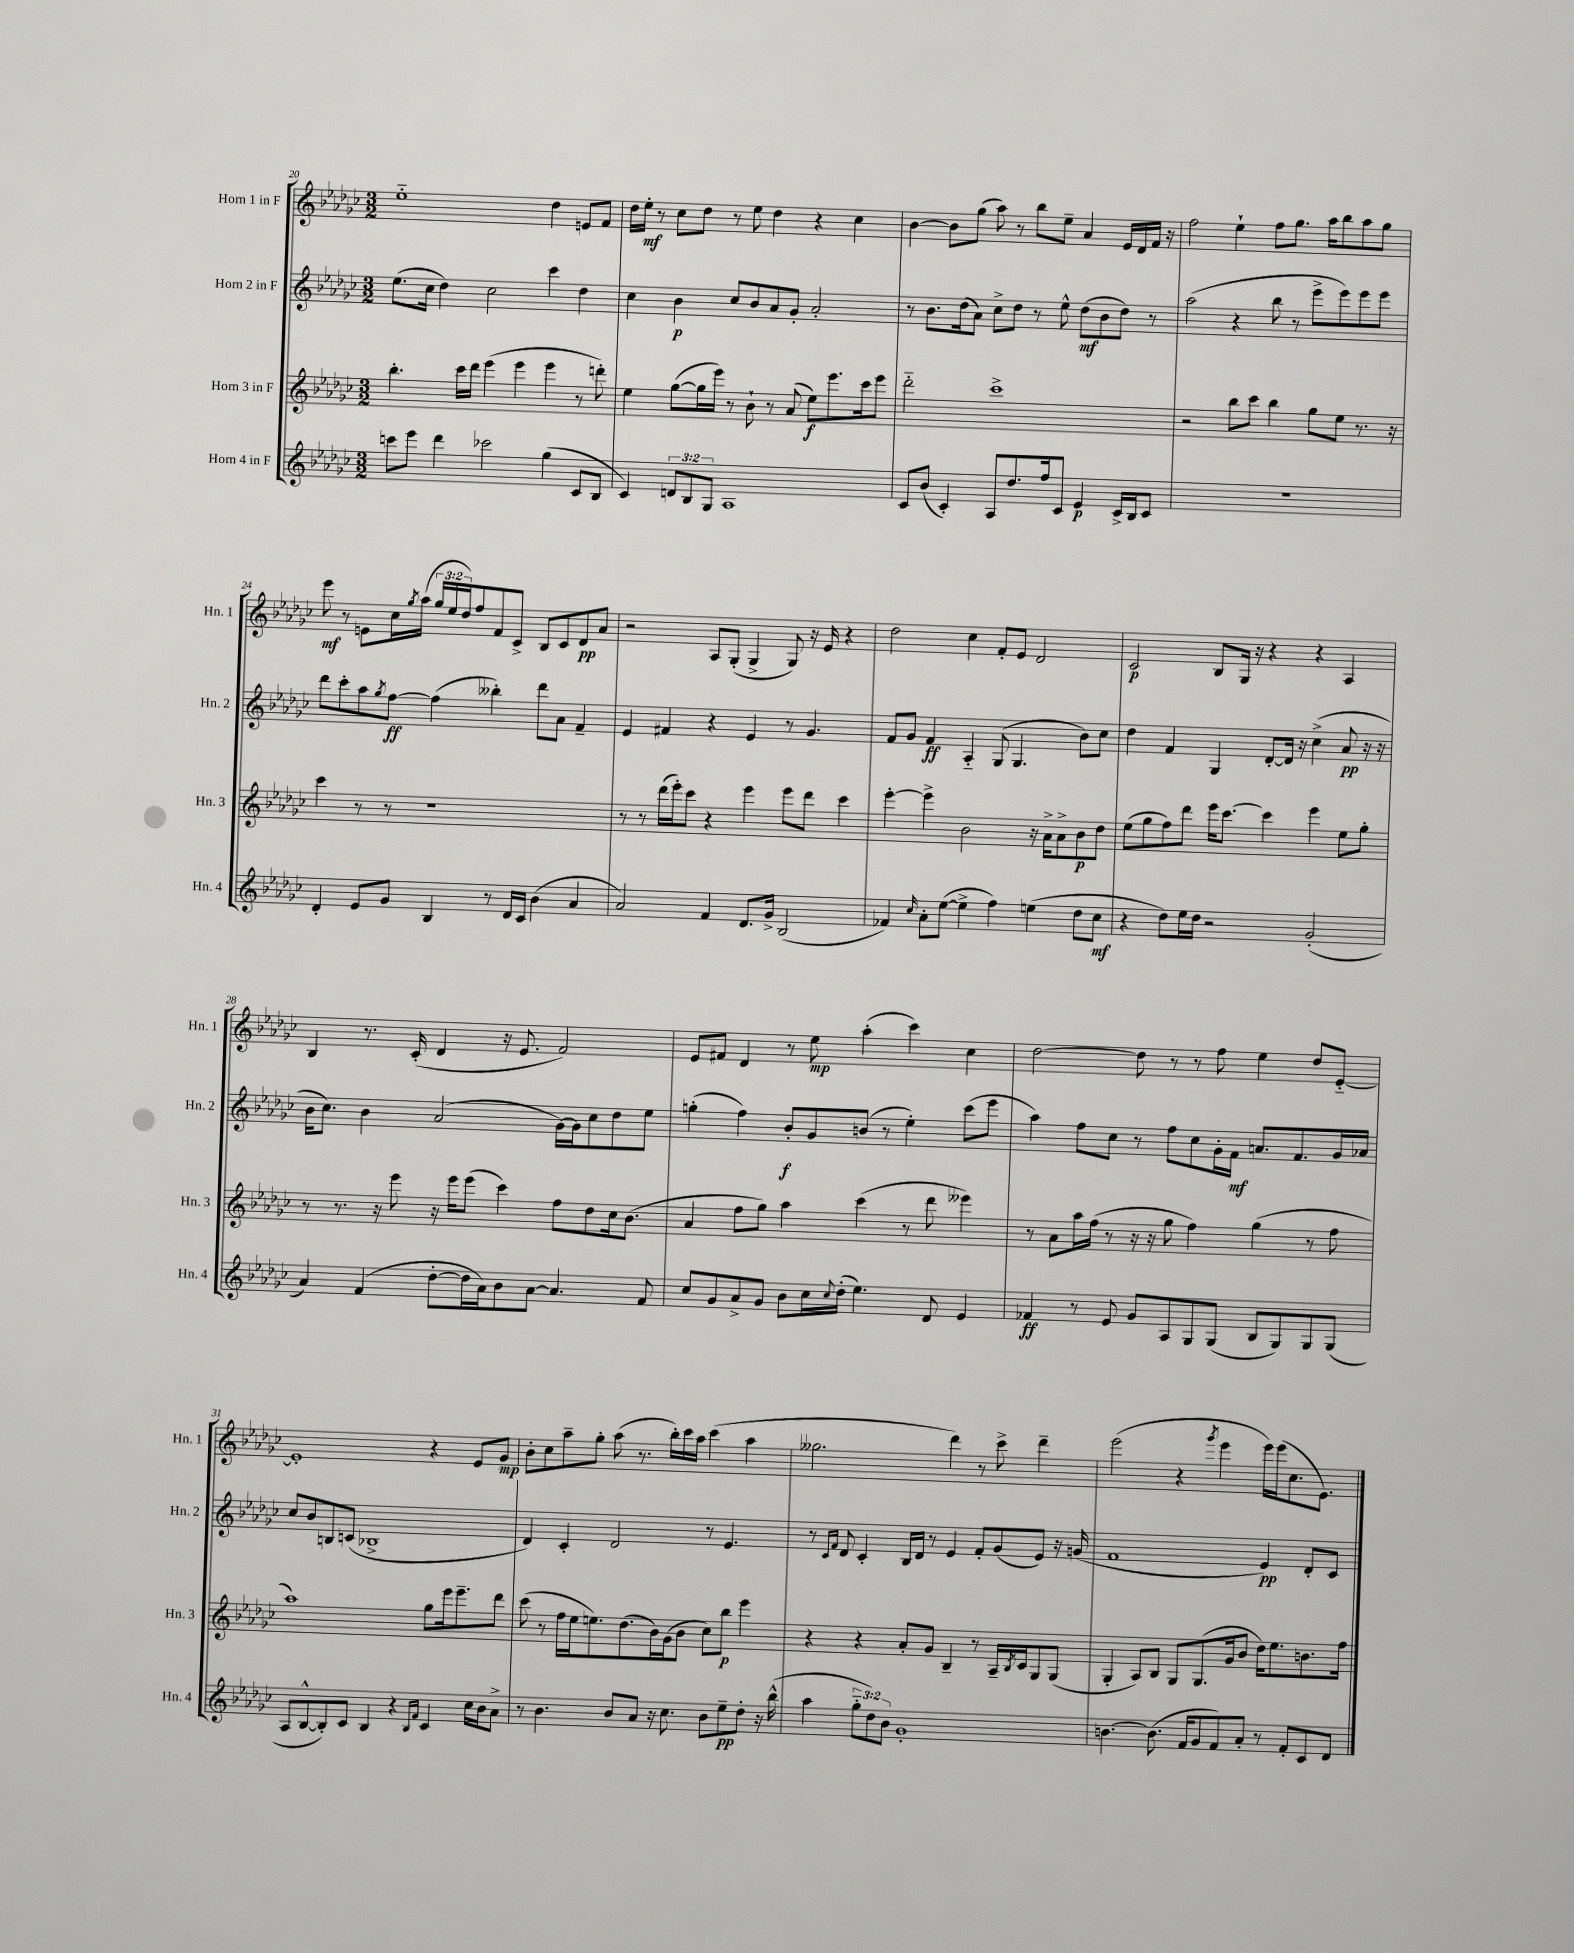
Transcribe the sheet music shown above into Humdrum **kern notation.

**kern	**kern	**kern	**kern
*staff4	*staff3	*staff2	*staff1
*clefG2	*clefG2	*clefG2	*clefG2
*k[b-e-a-d-g-c-]	*k[b-e-a-d-g-c-]	*k[b-e-a-d-g-c-]	*k[b-e-a-d-g-c-]
*M3/2	*M3/2	*M3/2	*M3/2
8ccc	4.bb-'	(8.ee-	1ee-'~
8eee-	.	.	.
.	.	16cc-	.
4ddd-	.	4dd-)	.
.	16ccc-	.	.
.	16ddd-	.	.
2ccc-	(4eee-	2cc-	.
.	4eee-	.	.
(4gg-	4eee-	4ccc-	4dd-
8c-	8r	4dd-	8e
8B-	8ddd')	.	8f
=	=	=	=
4c-)	4ee-	4cc-	16dd-
.	.	.	16ee-'
.	.	.	8r
12d	([8gg-	4b-	8cc-
12B-	.	.	.
.	16gg-]	.	8dd-
12G-	.	.	.
.	16eee-)	.	.
1A-	8r	8cc-	8r
.	8b-`	8b-	8ee-
.	8r	8a-	4dd-
.	(8a-	8g-'	.
.	8ee-)	2a-'	4r
.	8.eee-	.	.
.	.	.	4cc-
.	16ccc-	.	.
.	8eee-	.	.
=	=	=	=
8c-	2ddd-'~	8r	[4b-
(8b-	.	8.b-	.
4c-')	.	.	8b-]
.	.	(16dd-	.
.	.	8a-)	(8gg-
8A-	1ccc-^	8cc-^	8aa-)
8.dd-	.	8dd-	8r
.	.	8r	8bb-
16ff	.	.	.
8c-	.	8ee-^^	8ee-~
4e-	.	(8dd-	4a-
.	.	8b-	.
16c-^	.	8dd-)	16e-
16B-	.	.	16d-
8c-	.	8r	16f
.	.	.	16r
=	=	=	=
1.r	2r	(2aa-	2ff
.	8bb-	4r	4ee-`
.	8ccc-	.	.
.	4bb-	8bb-	8ff
.	.	8r	8.gg-
.	8gg-	8eee-^	.
.	.	.	16aa-
.	8ee-	8eee-)	8bb-
.	8.r	8eee-	8aa-
.	.	8eee-	8gg-
.	16r	.	.
=	=	=	=
4d-'	4ccc-	8ddd-	8eee-
.	.	8ccc-'	8r
8e-	8r	8aa-	8e
.	.	8qgg-	.
8g-	8r	[8ff	16cc-
.	.	.	8qgg-
.	.	.	(16aa-
4B-	1r	(4ff]	24gg-
.	.	.	24ee-
.	.	.	24dd-)
.	.	.	8ff
8r	.	4bb--')	8f
16d-	.	.	8c-^
16c-	.	.	.
(4b-	.	8ddd-	8B-
.	.	8a-	8c-
4a-	.	4f~	8d-
.	.	.	8a-
=	=	=	=
2a-)	8r	4e-	2r
.	8r	.	.
.	(16ddd-	4f#	.
.	16eee-')	.	.
.	8ccc-	.	.
4f	4r	4r	8A-
.	.	.	(8G-'
8.d-	4eee-	4e-	4G-^
16g-^	.	.	.
(2B-	8eee-	8r	8G-)
.	8ddd-	4.g-	16r
.	.	.	16e-
.	4ccc-	.	4r
=	=	=	=
4f-)	[4eee-'	8f	2dd-
.	.	8g-	.
16qqcc-	.	.	.
8a-'	4eee-^]	4f	.
([8ee-	.	.	.
4ee-^]	2b-	4A-'~	4cc-
4ff)	.	(8G-	8f'
.	.	4.G-	8e-
(4ee	16r	.	2d-
.	16a-^	.	.
.	8a-^	.	.
8dd-	8b-	8b-)	.
8cc-	8dd-	8cc-	.
=	=	=	=
4r	(8ee-	4dd-	2c-
.	8gg-	.	.
8dd-)	8ff)	4f	.
16ee-	8ddd-	.	.
16dd-	.	.	.
2r	16eee-	4G-	8B-
.	[8.ccc-	.	.
.	.	.	16G-
.	.	.	16r
.	4ccc-]	[8d-'	4r
.	.	16d-]	.
.	.	16r	.
(2g-'	4eee-	(4cc-^	4r
.	8ee-	8a-	4A-
.	8gg-'	16r	.
.	.	16r	.
=	=	=	=
4a-)	8r	16b-	4B-
.	.	8.cc-)	.
.	8.r	.	.
(4f	.	4b-	8.r
.	16r	.	.
.	8eee-	.	.
.	.	.	(16c-'
[8dd-'	16r	(2a-	4d-
.	16eee-	.	.
16dd-]	(8eee-	.	.
16a-)	.	.	.
8b-	4ccc-)	.	16r
.	.	.	8.e-
[8a-	.	.	.
4.a-]	8ff	[16g-)	2f)
.	.	16g-]	.
.	8dd-	8cc-	.
.	16cc-	8dd-	.
.	(8.b-	.	.
8f	.	8ee-	.
=	=	=	=
8cc-	4a-	(4gg'	8e-
8g-	.	.	8f#
8a-^	8ff	4ff)	4d-
8g-	8gg-)	.	.
8b-	4aa-	8b-'	8r
16cc-	.	8g-	8ee-
8qqcc-	.	.	.
(16dd-'	.	.	.
4.ee-)	(4ccc-	(8b	(4aa-'
.	.	8r	.
.	8r	4ee-')	4ccc-)
8d-	8ddd-	.	.
4e-	4eee--)	(8ccc-	4cc-
.	.	8eee-	.
=	=	=	=
4f-	8r	4aa-)	[2dd-
.	8a-	.	.
8r	16aa-	8ff	.
.	(16ff	.	.
8e-	8r	8cc-	.
8g-	16r	8r	8dd-]
.	16r	.	.
8A-	8gg-	8ff	8r
8G-	4ff)	8cc-	8r
(8G-	.	16g-'	8ff
.	.	16f	.
8B-	(4gg-	8.a	4ee-
8G-)	.	.	.
.	.	8.f	.
8G-	8r	.	8dd-
(8G-	8ff	16g-	[8e-'~
.	.	16a-	.
=	=	=	=
8A-	1aa-)	8cc-	1e-']
[8B-^^	.	8b-	.
8B-'])	.	8B	.
8c-	.	(8c	.
4B-	.	1B-^	.
4r	.	.	.
16qqB-	.	.	.
16qqf	.	.	.
4c-	8gg-	.	4r
.	16eee-	.	.
.	8.eee-~	.	.
16cc-	.	.	8e-
16b-	.	.	.
8a-^	8ddd-	.	8g-
=	=	=	=
8r	(8ccc-	4d-)	8b-'
4.b-	8r	.	8cc-
.	16ff	4c-'	8aa-~
.	16ee-	.	.
.	8.ee)	.	8gg-'
8b-	.	2d-	(8aa-
.	(8.dd-	.	.
8a-	.	.	8.r
16r	16b-)	.	.
8.cc-	(16g-	.	16bb-')
.	8b-	.	16ccc-
.	.	.	16aa-
8b-	8cc-)	8r	(4ccc-
8ee-~	8bb-	4.e-	.
8dd-'	4eee-	.	4aa-
16r	.	.	.
(16bb-^^	.	.	.
=	=	=	=
4aa-	4r	8r	2.gg--
.	.	16qqc-	.
.	.	16qqf	.
.	.	8d-	.
12gg-'~	4r	4c-'	.
12dd-)	.	.	.
12b-	.	.	.
1g-'	8a-'	16B-	.
.	.	16d-	.
.	8g-	8r	.
.	4B-~	4e-	4ddd-)
.	8r	8f'	8r
.	16A-~	(8g-	8ccc-^
.	8qB-	.	.
.	16c-	.	.
.	8G-	8e-)	4ddd-~
.	(8G-	16r	.
.	.	(16g	.
=	=	=	=
[4.b	4G-'	1f	(2eee-
.	8A-)	.	.
(8.b]	8B-	.	.
.	8G-	.	4r
16f	.	.	.
8g-	(8.G-	.	.
.	.	.	8qggg-
8f)	.	.	4eee-
.	16g-	.	.
8a-'	8b-	.	.
8r	16dd-)	4e-)	16eee-)
.	8.ee-	.	(16eee-
8f'	.	.	8.cc-
8c-	8.b	8d-'	.
.	.	.	8.e-)
8d-	.	8c-	.
.	16ff	.	.
==	==	==	==
*-	*-	*-	*-
